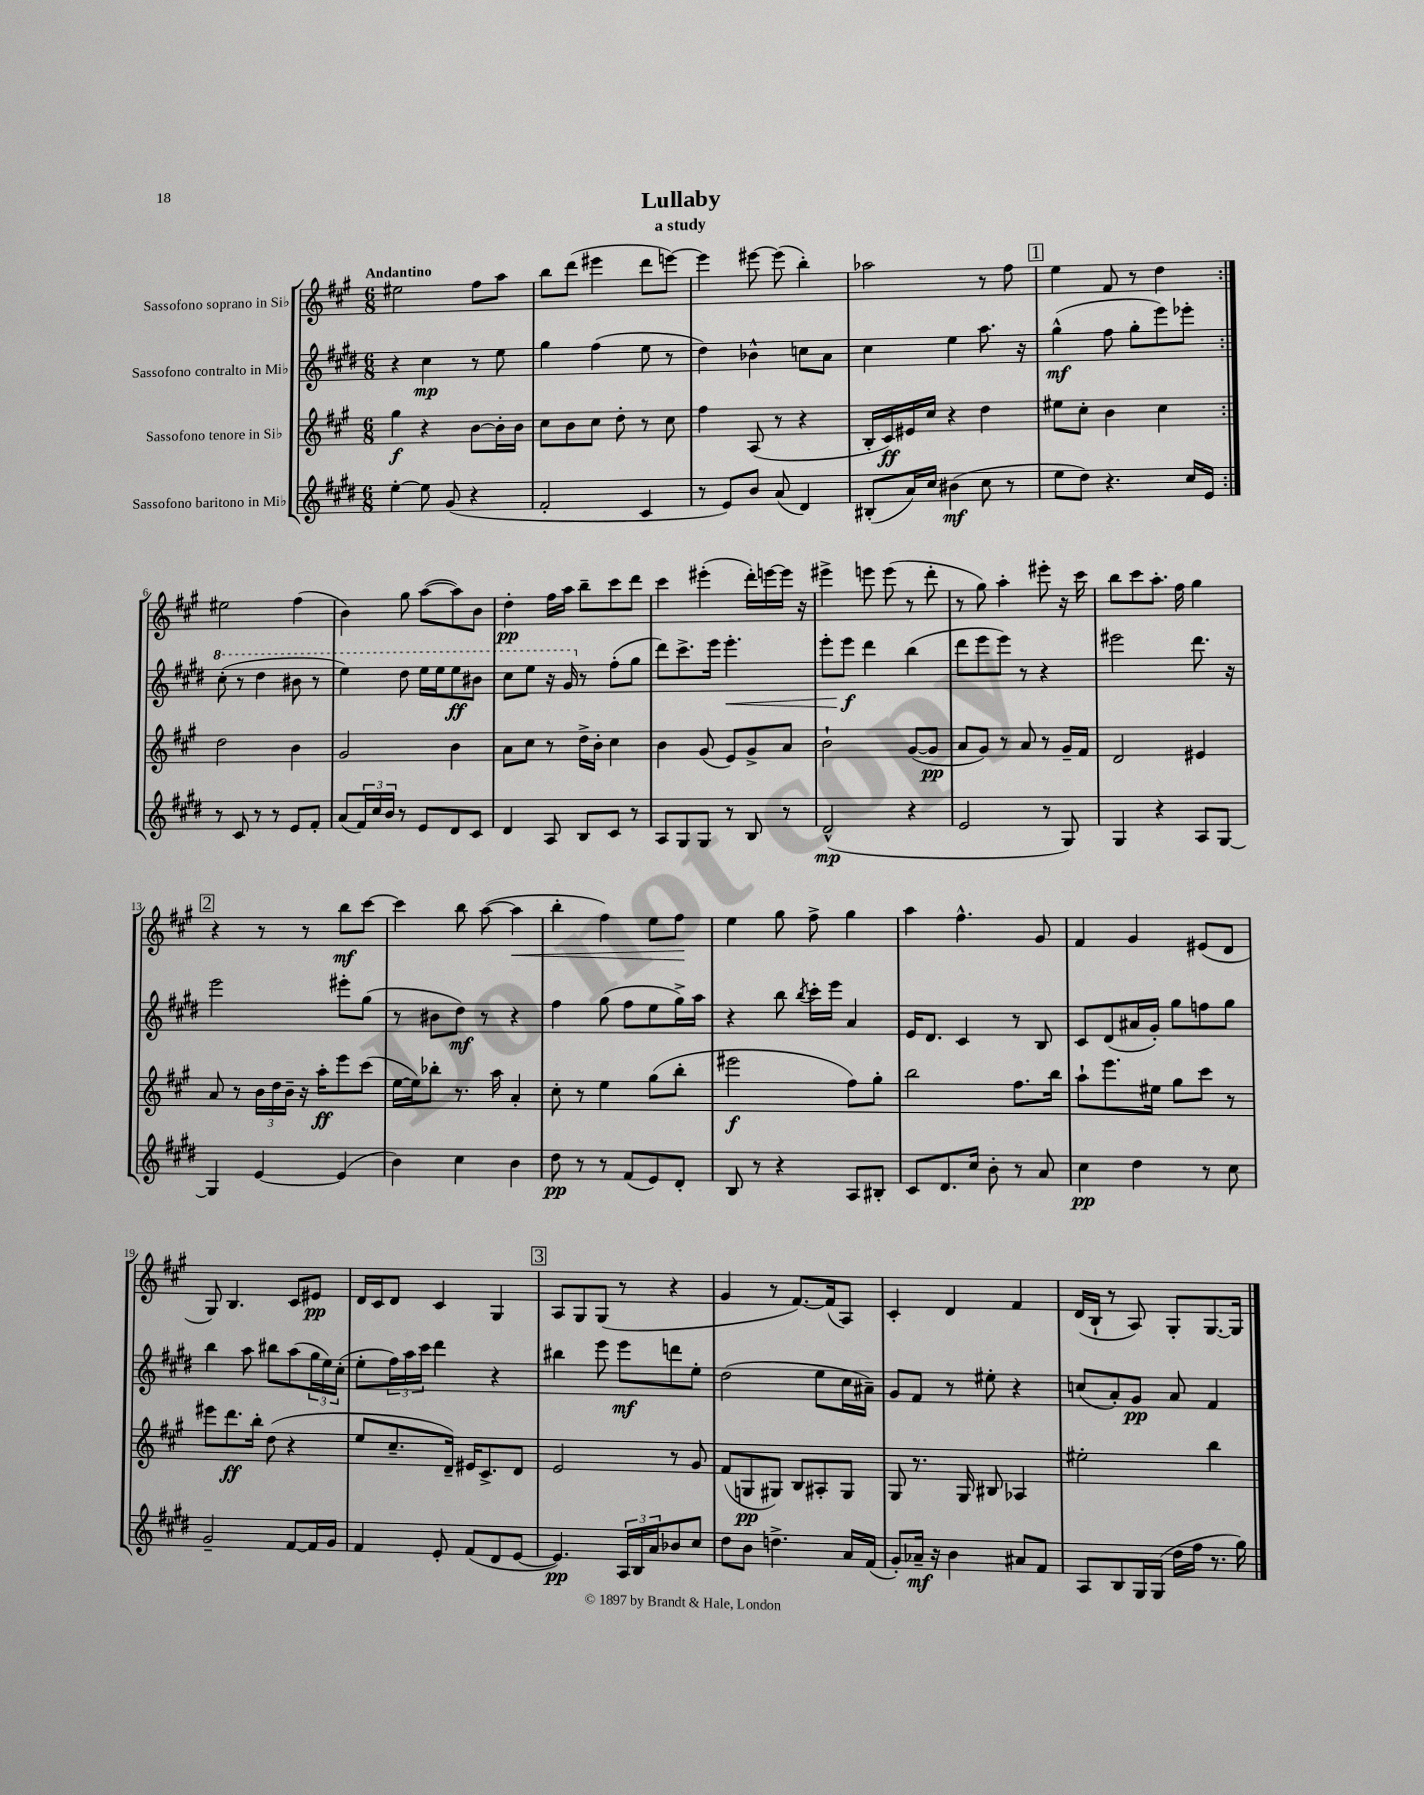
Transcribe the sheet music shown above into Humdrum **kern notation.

**kern	**kern	**kern	**kern
*staff4	*staff3	*staff2	*staff1
*clefG2	*clefG2	*clefG2	*clefG2
*k[f#c#g#d#]	*k[f#c#g#]	*k[f#c#g#d#]	*k[f#c#g#]
*M6/8	*M6/8	*M6/8	*M6/8
[4ee'	4gg#	4r	2ee#
8ee]	4r	4cc#	.
(8g#	.	.	.
4r	[8b	8r	8ff#
.	16b']	8ee	8aa
.	16b	.	.
=	=	=	=
2f#'	8cc#	4gg#	8bb
.	8b	.	(8ddd
.	8cc#	(4ff#	4eee#
.	8dd'	.	.
4c#	8r	8ee	8ddd
.	8cc#	8r	[8eee)
=	=	=	=
8r	4ff#	4dd#)	4eee]
8e)	.	.	.
8b	(8A	4b-^^	[8eee#
(8a	8r	.	(8eee#]
4d#)	4r	8cc	4bb')
.	.	8a	.
=	=	=	=
(8B#'	16B'	4cc#	2aa-
.	16c#)	.	.
16a)	16e#	.	.
16cc#	16cc#	.	.
(4b#	4r	4ee	.
8cc#	4dd	8.aa	8r
8r	.	.	8ff#
.	.	16r	.
=	=	=	=
8ee	8ee#	(4gg#^^	4ee
8dd#)	8cc#'	.	.
4.r	4b	8ff#	8f#
.	.	8gg#'	8r
.	4cc#	8eee)	4dd
16cc#	.	8eee-'	.
16e	.	.	.
=:|!	=:|!	=:|!	=:|!
8r	2dd	(8ccc#'	2ee#
8c#	.	8r	.
8r	.	4ddd#	.
8r	.	.	.
8e	4b	8bb#	(4ff#
8f#'	.	8r	.
=	=	=	=
(8a	2g#	4eee)	4b)
24f#)	.	.	.
24cc#	.	.	.
24b	.	.	.
8r	.	8ddd#	8gg#
8e	.	16eee	([8aa
.	.	16eee	.
8d#	4b	8eee	8aa])
8c#	.	8bb#	8b
=	=	=	=
4d#	8a	8ccc#	4dd'
.	8cc#	8eee	.
8A	8r	16r	16ff#
.	.	16gg#	16aa
8B	16dd^	8r	8bb~
.	16b'	.	.
8c#	4cc#	(8ff#'	8ccc#
8r	.	8gg#	8ddd
=	=	=	=
8A	4b	8ddd#)	4ccc#
8G#	.	8.ccc#^	.
8G#	(8g#	.	(4eee#'
.	.	16eee	.
8r	8e)	4.eee'	.
8B	8g#^	.	16ddd')
.	.	.	[16eee
8r	8a	.	16eee]
.	.	.	16r
=	=	=	=
(2d#^^	2b`	8eee'	4eee#^
.	.	8eee	.
.	.	4ddd#	8eee
.	.	.	(8eee
4r	([8g#	(4bb	8r
.	8g#]	.	8ddd'
=	=	=	=
2e	8a	8ddd#	8r
.	8g#)	8eee	8gg#)
.	8r	8eee)	4aa'
.	8a	8r	.
8r	8r	4r	8eee#'
8G#)	16g#~	.	16r
.	16f#	.	16ccc#
=	=	=	=
4G#	2d	2eee#	8bb
.	.	.	8ccc#
4r	.	.	8.aa'
.	.	.	16ff#
8A	4e#	8.ddd#	4gg#
[8G#	.	.	.
.	.	16r	.
=	=	=	=
4G#]	8a	2eee	4r
.	8r	.	.
[4e	24b	.	8r
.	24dd	.	.
.	24b~	.	.
.	16r	.	8r
.	16aa'	.	.
(4e]	8eee	8eee#'	8bb
.	(8ccc#	(8gg#	[8ccc#
=	=	=	=
4b)	[16ee	8r	4ccc#]
.	16ee])	.	.
.	8bb-'	8b#	.
4cc#	8.r	8dd#)	8bb
.	.	8r	([8aa
.	16aa	.	.
4b	4a'	4r	4aa]
=	=	=	=
8dd#	8cc#'	4ff#	4bb'
8r	8r	.	.
8r	4ee	(8gg#	4ff#)
(8f#	.	8ff#	.
8e)	(8gg#	8ee	8ee
8d#'	8bb'	16gg#^)	8ff#
.	.	16aa	.
=	=	=	=
8B	2eee#	4r	4ee
8r	.	.	.
4r	.	8bb	8gg#
.	.	8qbb	.
.	.	16ccc#'	8ff#^
.	.	16eee	.
8A	8ff#)	4a	4gg#
8B#'	8gg#'	.	.
=	=	=	=
8c#	2bb	16e	4aa
.	.	8.d#	.
8.d#	.	.	.
.	.	4c#	4.ff#^^
16cc#	.	.	.
8b'	.	.	.
8r	8.ff#	8r	.
8a	.	8B	8g#
.	16bb	.	.
=	=	=	=
4cc#	8aa`	8c#	4f#
.	8.eee	(8d#	.
4dd#	.	16a#	4g#
.	16ee#	16g#')	.
.	8gg#	8gg#	.
8r	8ccc#	8ff	(8e#
8cc#	8r	8gg#	8d
=	=	=	=
2g#~	8eee#	4bb	8G#)
.	8.ddd	.	4.B
.	.	8aa	.
.	16bb'	.	.
.	(8dd	8bb#	.
[8f#	4r	(8aa	8c#
16f#]	.	24gg#	8e#
.	.	24ee)	.
16g#	.	.	.
.	.	(24cc#'	.
=	=	=	=
4f#	8ee	8ee'	16d
.	.	.	16c#
.	8.cc#~	24ff#)	8d
.	.	24aa	.
.	.	24ccc#	.
8e'	.	4ddd#	4c#
.	16d~)	.	.
(8f#	16e#	.	.
.	8.c#^	.	.
8d#	.	4r	4G#
[8e	8d	.	.
=	=	=	=
4.e])	2e	4bb#	8A
.	.	.	8G#
.	.	8eee	(8G#
24A	.	8eee	8r
24B	.	.	.
24a	.	.	.
8b-	8r	8ddd	4r
8cc#	8g#	8ee'	.
=	=	=	=
8dd#	(8f#	(2dd#	4g#
8b	8G	.	.
4.dd^	8G#)	.	8r
.	8B	.	[8.f#)
.	8A#'	8ee	.
.	.	.	(16f#]
16a	8G#	16cc#	8A)
(16f#	.	16a#~)	.
=	=	=	=
8g#')	8G#	8g#	4c#'
16a-~	8.r	8f#	.
16r	.	.	.
4b	.	8r	4d
.	16G#	.	.
.	8B#	8ee#'	.
8a#	4A-	4r	4f#
8f#	.	.	.
=	=	=	=
8A	2ee#'	(8cc	(16d
.	.	.	16B`
8B	.	8a')	8r
16G#	.	8g#	8A)
(16G#	.	.	.
16dd#	.	8a	8G#'
16ff#	.	.	.
8.r	4bb	4f#	[8.G#
16gg#)	.	.	16G#]
==	==	==	==
*-	*-	*-	*-
